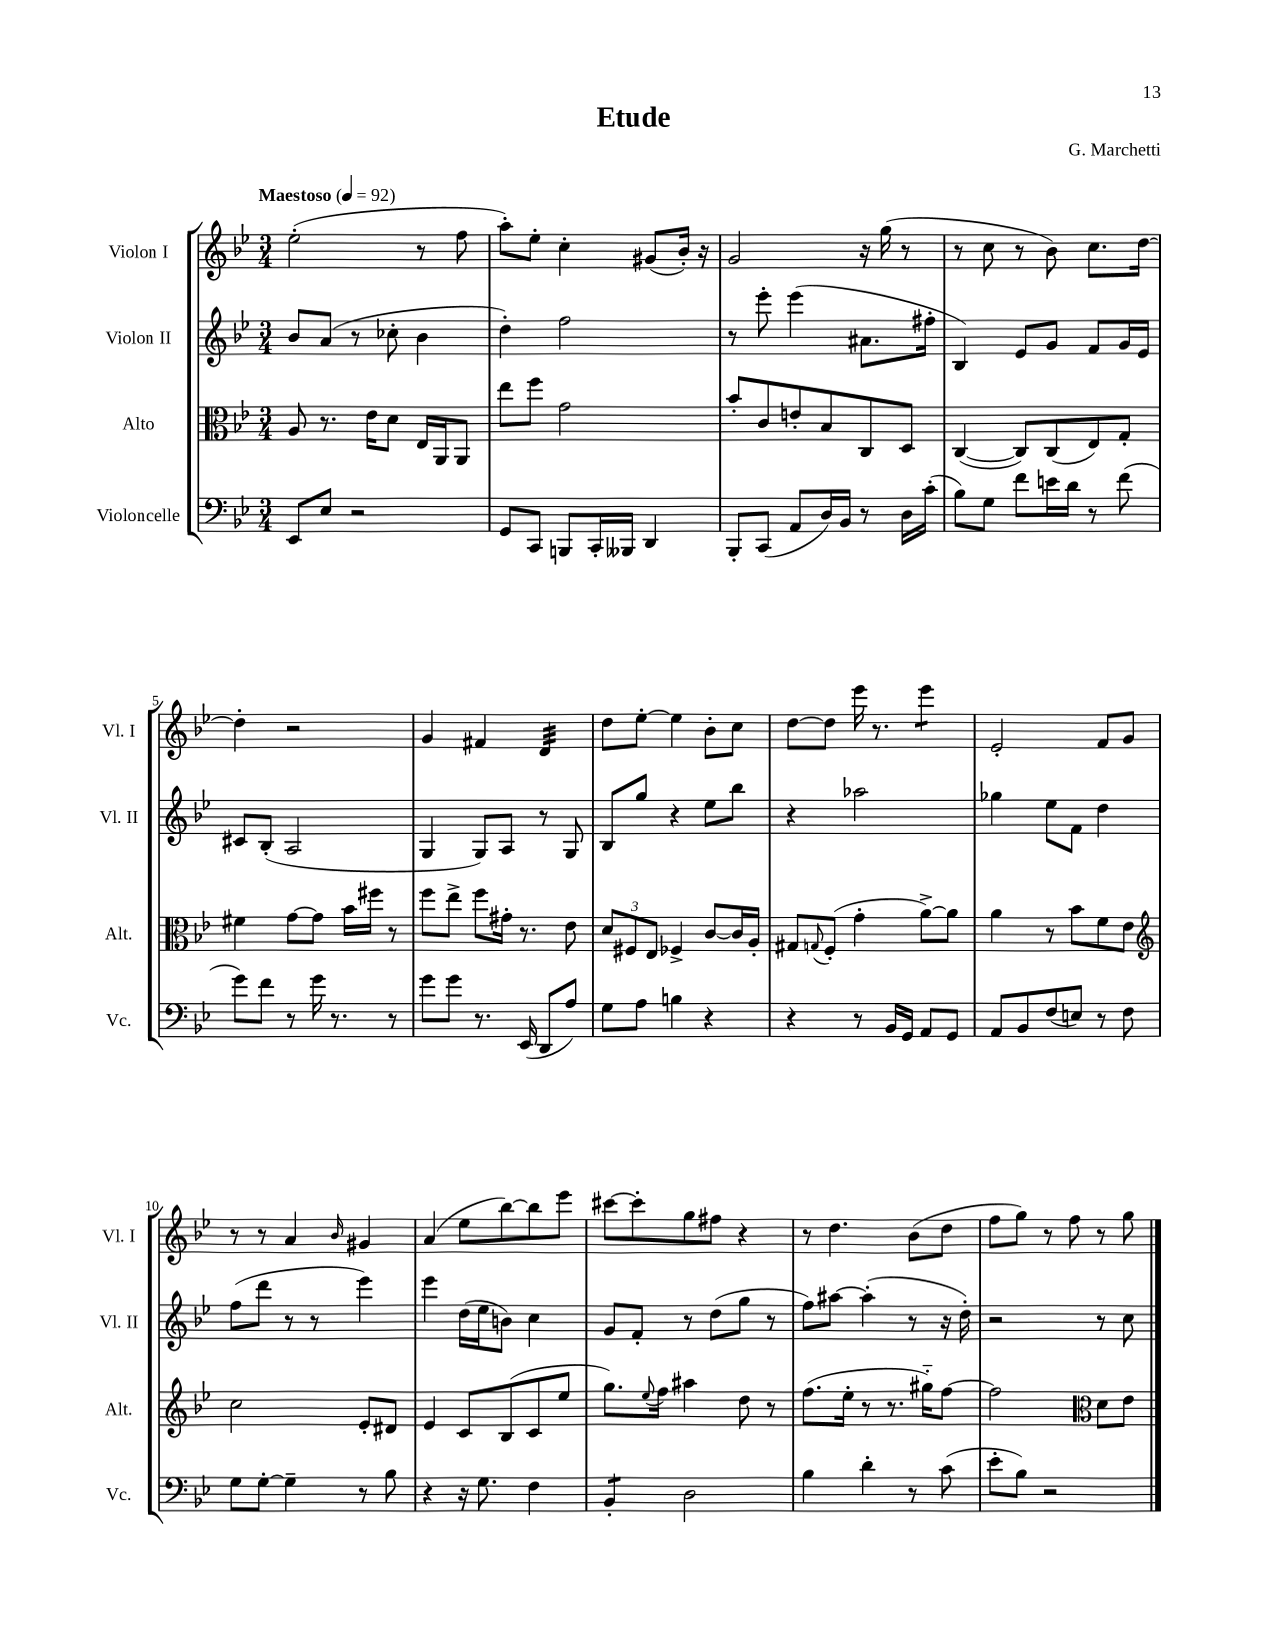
\header { title = "Etude" composer = "G. Marchetti" }
<<
\new StaffGroup <<
\new Staff = "s0" \with { instrumentName = "Violon I" shortInstrumentName = "Vl. I" } {
    \clef treble \key bes \major \numericTimeSignature \time 3/4 \tempo "Maestoso" 4 = 92
    ees''2-.( r8 f''8 |
    a''8-.) ees''8-. c''4-. gis'8( bes'16-.) r16 |
    g'2 r16 g''16( r8 |
    r8 c''8 r8 bes'8) c''8. d''16~ |
    d''4-. r2 |
    g'4 fis'4 d'4:32 |
    d''8 ees''8~-. ees''4 bes'8-. c''8 |
    d''8~ d''8 ees'''16 r8. ees'''4:8 |
    ees'2-. f'8 g'8 |
    r8 r8 a'4 \grace { bes'16 } gis'4 |
    a'4( ees''8 bes''8~) bes''8 ees'''8 |
    cis'''8~ cis'''8-. g''8 fis''8 r4 |
    r8 d''4. bes'8( d''8 |
    f''8 g''8) r8 f''8 r8 g''8 \bar "|." |
}
\new Staff = "s1" \with { instrumentName = "Violon II" shortInstrumentName = "Vl. II" } {
    \clef treble \key bes \major \numericTimeSignature \time 3/4
    bes'8 a'8( r8 ces''8-. bes'4 |
    d''4-.) f''2 |
    r8 ees'''8-. ees'''4( ais'8. fis''16-. |
    bes4) ees'8 g'8 f'8 g'16 ees'16 |
    cis'8 bes8-.( a2 |
    g4 g8) a8 r8 g8 |
    bes8 g''8 r4 ees''8 bes''8 |
    r4 aes''2 |
    ges''4 ees''8 f'8 d''4 |
    f''8( d'''8 r8 r8 ees'''4) |
    ees'''4 d''16( ees''16 b'8) c''4 |
    g'8 f'8-. r8 d''8( g''8 r8 |
    f''8) ais''8~ ais''4-.( r8 r16 d''16-.) |
    r2 r8 c''8 \bar "|." |
}
\new Staff = "s2" \with { instrumentName = "Alto" shortInstrumentName = "Alt." } {
    \clef alto \key bes \major \numericTimeSignature \time 3/4
    a8 r8. ees'16 d'8 ees16 a,16 a,8 |
    ees''8 f''8 g'2 |
    bes'8-. c'8 e'8-. bes8 c8 d8 |
    c4~( c8) c8( ees8) g8-. |
    fis'4 g'8~ g'8 bes'16 fis''16 r8 |
    f''8 ees''8-> f''8 gis'16-. r8. ees'8 |
    \tuplet 3/2 { d'8 fis8 ees8 } fes4-> c'8~ c'16 a16-. |
    gis8 \appoggiatura { g8 } f8-.( g'4-. a'8~->) a'8 |
    a'4 r8 bes'8 f'8 ees'8 |
    \clef treble c''2 ees'8-. dis'8 |
    ees'4 c'8 bes8( c'8 ees''8 |
    g''8.) \appoggiatura { ees''8 } f''16 ais''4 d''8 r8 |
    f''8.( ees''16-. r8 r8. gis''16-_) f''8~ |
    f''2 \clef alto d'8 ees'8 \bar "|." |
}
\new Staff = "s3" \with { instrumentName = "Violoncelle" shortInstrumentName = "Vc." } {
    \clef bass \key bes \major \numericTimeSignature \time 3/4
    ees,8 ees8 r2 |
    g,8 c,8 b,,8 c,16-. beses,,16 d,4 |
    bes,,8-. c,8( a,8 d16) bes,16 r8 d16 c'16-.( |
    bes8) g8 f'8 e'16 d'16 r8 f'8( |
    g'8) f'8 r8 g'16 r8. r8 |
    g'8 g'8 r8. ees,16( d,8 a8) |
    g8 a8 b4 r4 |
    r4 r8 bes,16 g,16 a,8 g,8 |
    a,8 bes,8 f8( e8) r8 f8 |
    g8 g8~-. g4-- r8 bes8 |
    r4 r16 g8. f4 |
    bes,4:8-. d2 |
    bes4 d'4-. r8 c'8( |
    ees'8-. bes8) r2 \bar "|." |
}
>>
>>
